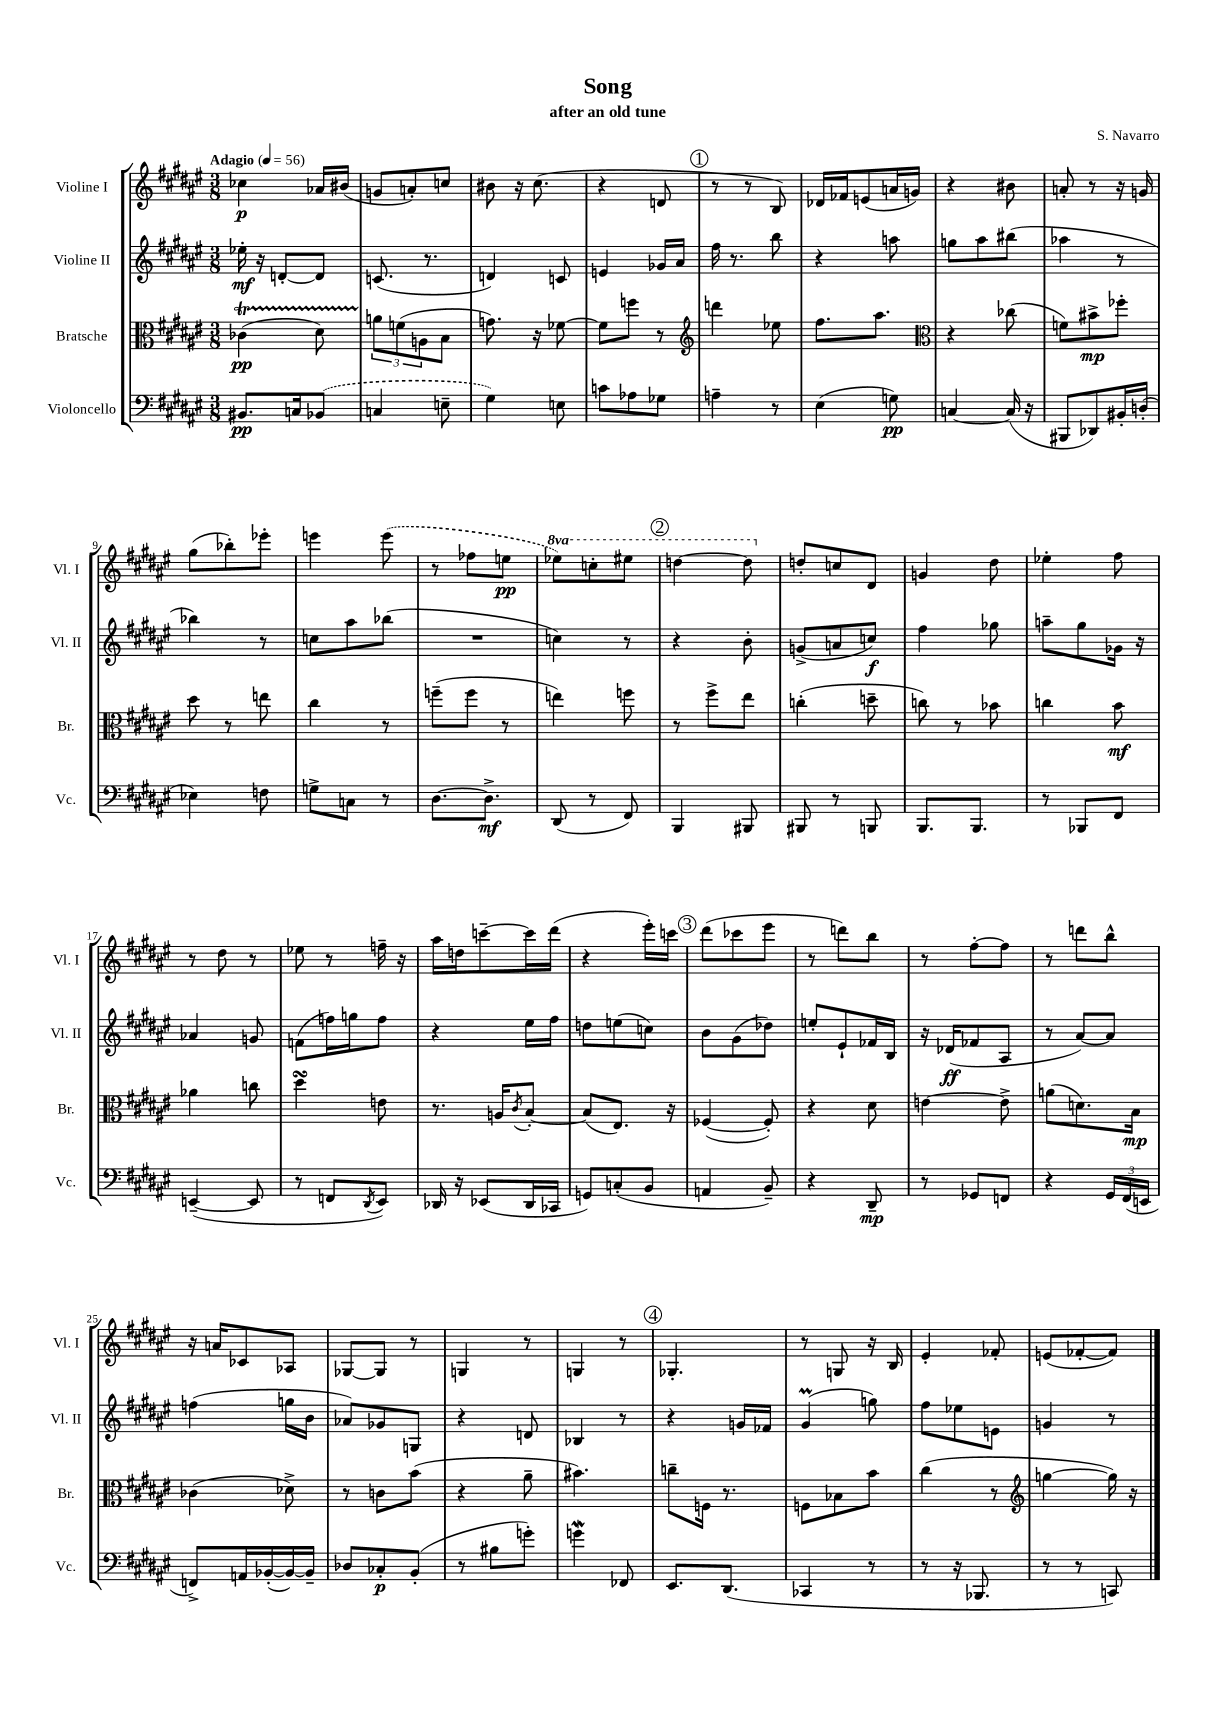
\header { title = "Song" composer = "S. Navarro" subtitle = "after an old tune" }
<<
\new StaffGroup <<
\new Staff = "s0" \with { instrumentName = "Violine I" shortInstrumentName = "Vl. I" } {
    \clef treble \key fis \major \numericTimeSignature \time 3/8 \set Staff.ottavationMarkups = #ottavation-simple-ordinals \tempo "Adagio" 4 = 56
    ces''4\p aes'16 bis'16( |
    g'8 a'8-.) c''8 |
    bis'8 r16 cis''8.( |
    r4 d'8 |
    \mark \markup { \circle "1" } r8 r8 b8) |
    des'16 fes'16 e'8( a'16 g'16) |
    r4 bis'8 |
    a'8-. r8 r16 g'16 |
    gis''8( bes''8-.) ees'''8-. |
    e'''4 \once \slurDashed e'''8( |
    r8 fes''8 e''8\pp |
    \ottava #1 ees'''8) c'''8-. eis'''8 |
    \mark \markup { \circle "2" } d'''4~ d'''8 \ottava #0 |
    d''8-. c''8 dis'8 |
    g'4 dis''8 |
    ees''4-. fis''8 |
    r8 dis''8 r8 |
    ees''8 r8 f''16-- r16 |
    ais''16 d''16 c'''8~-- c'''16 dis'''16( |
    r4 eis'''16-.) c'''16 |
    \mark \markup { \circle "3" } dis'''8( ces'''8 eis'''8 |
    r8 d'''8) b''8 |
    r8 fis''8~-. fis''8 |
    r8 d'''8 b''8-^ |
    r16 a'16 ces'8 aes8 |
    ges8~ ges8 r8 |
    g4 r8 |
    g4 r8 |
    \mark \markup { \circle "4" } ges4.-. |
    r8 g8 r16 b16 |
    eis'4-. fes'8-. |
    e'8( fes'8~-. fes'8) \bar "|." |
}
\new Staff = "s1" \with { instrumentName = "Violine II" shortInstrumentName = "Vl. II" } {
    \clef treble \key fis \major \numericTimeSignature \time 3/8
    ees''16-.\mf r16 d'8~-. d'8 |
    c'8.( r8. |
    d'4) c'8 |
    e'4 ges'16 ais'16 |
    \mark \markup { \circle "1" } fis''16 r8. b''8 |
    r4 a''8 |
    g''8 ais''8 bis''8( |
    aes''4 r8 |
    bes''4) r8 |
    c''8 ais''8 bes''8( |
    R4. |
    c''4) r8 |
    \mark \markup { \circle "2" } r4 b'8-. |
    g'8->( a'8 c''8\f) |
    fis''4 ges''8 |
    a''8-- gis''8 ges'16 r16 |
    aes'4 g'8 |
    f'8( f''16) g''16 f''8 |
    r4 eis''16 fis''16 |
    d''8 e''8( c''8) |
    \mark \markup { \circle "3" } b'8 gis'8( des''8) |
    e''8-. eis'8-! fes'16 b16 |
    r16 des'16\ff( fes'8 ais8 |
    r8 ais'8~) ais'8 |
    f''4( g''16 b'16 |
    aes'8) ges'8 g8 |
    r4 d'8 |
    bes4 r8 |
    \mark \markup { \circle "4" } r4 g'16 fes'16 |
    gis'4\prall( g''8) |
    fis''8 ees''8 e'8 |
    g'4 r8 \bar "|." |
}
\new Staff = "s2" \with { instrumentName = "Bratsche" shortInstrumentName = "Br." } {
    \clef alto \key fis \major \numericTimeSignature \time 3/8
    ces'4\startTrillSpan\pp( dis'8) |
    \tuplet 3/2 { a'8\stopTrillSpan f'8( a8 } b8 |
    g'8.) r16 fes'8~ |
    fes'8 f''8 r8 |
    \mark \markup { \circle "1" } \clef treble d'''4 ees''8 |
    fis''8. ais''8. |
    \clef alto r4 ces''8( |
    f'8) bis'8->\mp fes''8-. |
    dis''8 r8 e''8 |
    cis''4 r8 |
    f''8--( f''8 r8 |
    e''4) f''8 |
    \mark \markup { \circle "2" } r8 fis''8-> eis''8 |
    c''4-.( d''8-- |
    c''8) r8 bes'8 |
    c''4 b'8\mf |
    aes'4 c''8 |
    dis''4\turn e'8 |
    r8. a16 \acciaccatura { cis'8 } b8~-. |
    b8( eis8.) r16 |
    \mark \markup { \circle "3" } fes4~( fes8-.) |
    r4 dis'8 |
    e'4~ e'8-> |
    a'8( d'8.) b16\mp |
    ces'4( des'8->) |
    r8 c'8 b'8( |
    r4 ais'8-- |
    bis'4.) |
    \mark \markup { \circle "4" } c''8-- f16 r8. |
    f8 bes8 b'8 |
    cis''4( r8 |
    \clef treble g''4~ g''16) r16 \bar "|." |
}
\new Staff = "s3" \with { instrumentName = "Violoncello" shortInstrumentName = "Vc." } {
    \clef bass \key fis \major \numericTimeSignature \time 3/8
    bis,8.\pp c16 \once \slurDashed bes,8( |
    c4 e8-- |
    gis4) e8 |
    c'8 aes8 ges8 |
    \mark \markup { \circle "1" } a4-- r8 |
    eis4( g8\pp) |
    c4~ c16( r16 |
    bis,,8 des,8) bis,16-. d16-.( |
    ees4) f8 |
    g8-> c8 r8 |
    dis8.~ dis8.->\mf |
    dis,8( r8 fis,8) |
    \mark \markup { \circle "2" } b,,4 bis,,8 |
    bis,,8 r8 b,,8 |
    b,,8. b,,8. |
    r8 bes,,8 fis,8 |
    e,4~--( e,8 |
    r8 f,8 \acciaccatura { dis,8 } eis,8) |
    des,16 r16 ees,8( des,16 ces,16 |
    g,8) c8-.( b,8 |
    \mark \markup { \circle "3" } a,4 b,8--) |
    r4 dis,8--\mp |
    r8 ges,8 f,8 |
    r4 \tuplet 3/2 { gis,16 fis,16( e,16 } |
    f,8->) a,16 bes,16~-.( bes,16~) bes,16-- |
    des8 ces8-.\p b,8-.( |
    r8 bis8 g'8-.) |
    g'4\mordent fes,8 |
    \mark \markup { \circle "4" } eis,8. dis,8.( |
    ces,4 r8 |
    r8 r16 bes,,8. |
    r8 r8 c,8) \bar "|." |
}
>>
>>
